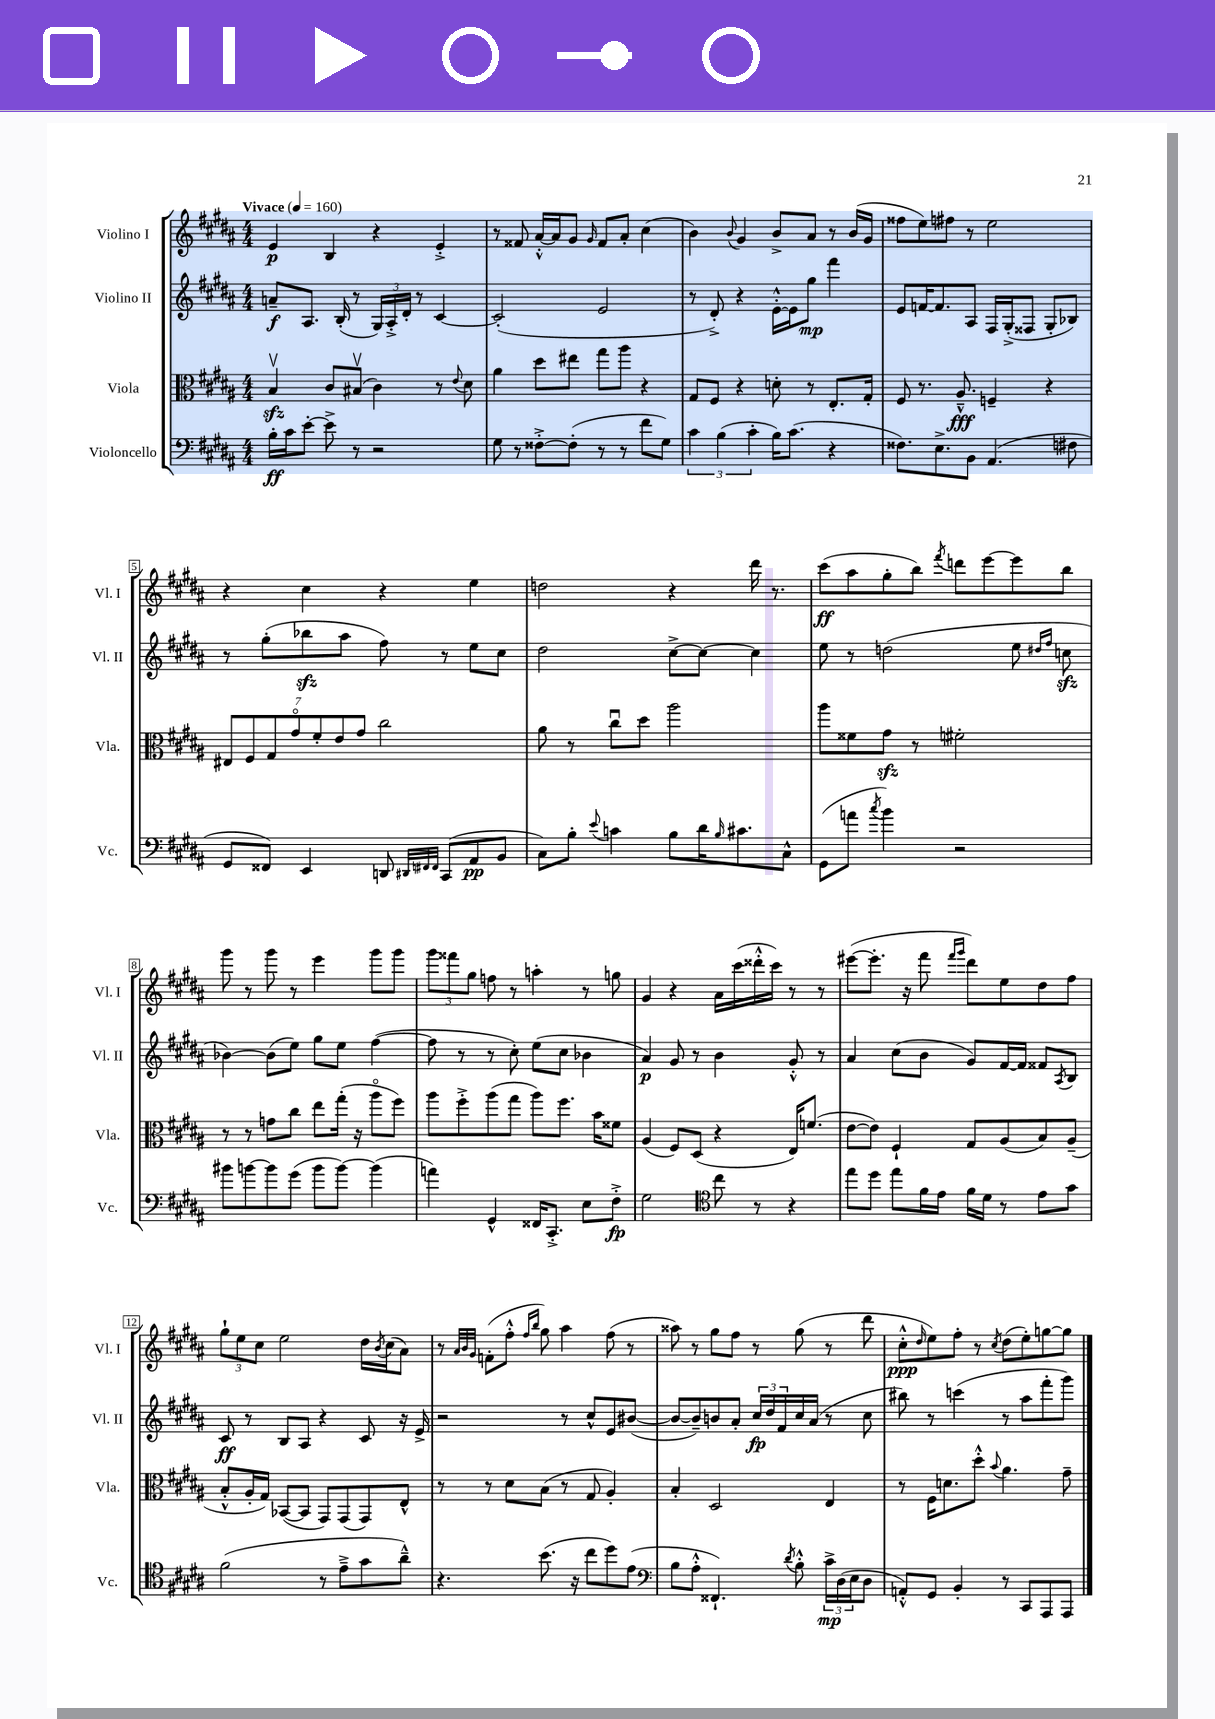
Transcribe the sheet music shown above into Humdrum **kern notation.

**kern	**kern	**kern	**kern
*staff4	*staff3	*staff2	*staff1
*clefF4	*clefC3	*clefG2	*clefG2
*k[f#c#g#d#a#]	*k[f#c#g#d#a#]	*k[f#c#g#d#a#]	*k[f#c#g#d#a#]
*M4/4	*M4/4	*M4/4	*M4/4
*MM160	*MM160	*MM160	*MM160
16B'	4Bv	8a~	4e
16c#	.	.	.
[8e'	.	8.A#	.
8e^]	8c#	.	4B
.	.	(16B'	.
8r	(8B#v	8r	.
2r	4c#)	24G#)	4r
.	.	24A#'^	.
.	.	24d#'	.
.	.	8r	.
.	8r	[4c#	4e'^
.	8qqe	.	.
.	8d#	.	.
=	=	=	=
8G#	4a#	(2c#']	8r
8r	.	.	8f##
[8F##'^	8dd#	.	[16a#'^^
.	.	.	16a#]
(8F##']	8ee#	.	8g#
.	.	.	16qqg#
8r	8gg#	2e	8f##
8r	8aa#	.	8a#'
8f#	4r	.	(4cc#
8G#)	.	.	.
=	=	=	=
6c#	8G#	8r	4b)
.	8F#	8d#'^)	.
(6B	.	.	.
.	.	.	8qqb
.	4r	4r	4g#
6c#'	.	.	.
16B)	8d'	[16e'^^	8b^
(8.c#	.	16e]	.
.	8r	8gg#	8a#
4r	8.E'	4fff#	8r
.	.	.	(16b
.	16G#'	.	16g#
=	=	=	=
8.F##)	8F#	8e	8ff##
.	8.r	[16f	8ee)
8.E^	.	8.f]	.
.	.	.	8ff#
.	8.A#~^^	.	.
8BB	.	8A#	8r
(4.AA#	4F~	16F#	2ee
.	.	(16G#'^	.
.	.	8F##	.
.	4r	8G#'	.
8F#	.	8B-)	.
=	=	=	=
8GG#	14E#	8r	4r
.	14F#	.	.
8FF##)	.	(8gg#'	.
.	14G#	.	.
.	14g#o	.	.
4EE	.	8bb-	4cc#
.	14f#'	.	.
.	14e	.	.
.	.	8aa#	.
.	14g#	.	.
8DD	2cc#	8ff#)	4r
32qqDD#	.	.	.
32qqFF#	.	.	.
32qqFF#	.	.	.
(8CC#	.	8r	.
8AA#	.	8ee	4ee
8BB	.	8cc#	.
=	=	=	=
8C#)	8a#	2dd#	2dd
8B'	8r	.	.
8qqe	.	.	.
4c	8cc#u	.	.
.	8dd#	.	.
8B	2aa#	[8cc#^	4r
16d#	.	8cc#_	.
16qqB	.	.	.
8.c#	.	.	.
.	.	4cc#]	16ddd#
.	.	.	8.r
8C#^^	.	.	.
=	=	=	=
(8GG#	8aa#	8ee	(8ccc#
8a	8f##	8r	8aa#
8qcc#	.	.	.
4b)	8g#	(2dd	8gg#'
.	8r	.	8bb)
.	.	.	8qfff#
2r	2f#'	.	8ddd
.	.	.	[8eee
.	.	8ee	8eee]
.	.	16qqdd#	.
.	.	16qqff#	.
.	.	8cc	8bb
=	=	=	=
8b#	8r	[4b-)	8ggg#
[8b	8r	.	8r
8b]	8g	(8b-]	8ggg#
(8g#	8cc#	8ee)	8r
8b	8ee	8gg#	4eee
[8b)	(16gg#'	8ee	.
.	16r	.	.
(4b]	8aa#o	([4ff#	8ggg#
.	8ff#)	.	8ggg#
=	=	=	=
4a)	8aa#	8ff#]	12ggg#
.	.	.	12fff##
.	8ff#'^	8r	.
.	.	.	12gg#
4GG#^^	(8aa#	8r	8ff
.	8gg#	8cc#')	8r
16FF##	8aa#)	(8ee	4aa'
8.CC#'^	.	.	.
.	8.ff#	8cc#	.
8E	.	4b-	8r
.	16b	.	.
8F#'^	8f##	.	8gg
=	=	=	=
2G#	(4A#	4a#)	4g#
.	8F#)	8g#	4r
.	(8D#	8r	.
*clefC4	*	*	*
8cc#	4r	4b	16a#
.	.	.	(16ccc#
8r	.	.	16ddd##'^^
.	.	.	16ccc#)
4r	16E)	8g#'^^	8r
.	(8.f	.	.
.	.	8r	8r
=	=	=	=
8ee	[8e	4a#	([8eee#
8dd#	8e])	.	8.eee#']
8ee	4F#`	(8cc#	.
.	.	.	16r
16f#	.	8b	8fff#
16e	.	.	.
.	.	.	16qqfff#
.	.	.	16qqggg#
16f#	8G#	8g#)	8ddd#)
16d#	.	.	.
8r	(8A#	[16f#	8ee
.	.	16f#]	.
8e	8B)	8f##	8dd#
.	.	8qA#	.
8g#	(8A#~	8B	8ff#
=	=	=	=
(2f#	8B'^^	8c#	12gg#`
.	.	.	12ee
.	16A#'	8r	.
.	.	.	12cc#
.	16G#)	.	.
.	([8BB-	8B	2ee
.	8BB-]	8A#	.
8r	8GG#)	4r	.
8e~^	(8GG#	.	.
8g#	8GG#)	8c#	16dd#
.	.	.	8qb
.	.	.	(16cc#
8a#~^^)	8E^^	16r	8a#)
.	.	16e^	.
=	=	=	=
4.r	8r	2r	8r
.	.	.	32qqa#
.	.	.	32qqb
.	.	.	32qqg#
.	8r	.	(8f'
.	8d#	.	8ff#'^^
.	.	.	16qqff#
.	.	.	16qqbb
(8.b	(8B	.	8gg#)
.	8r	8r	4aa#
16r	.	.	.
8cc#	8G#	8cc#^^	.
8dd#)	4A#')	8e	(8ff#
(8e	.	([8b#	8r
=	=	=	=
*clefF4	*	*	*
8B	4B'	8b#_	8aa##)
8A#'^^	.	8b#~])	8r
4.FF##`)	2D#	8b	8gg#
.	.	8a#'	8ff#
.	.	24cc#	8r
.	.	24dd#	.
.	.	24f#	.
8qd#	.	.	.
8B'^^	.	16cc#	(8gg#
.	.	(16a#	.
24c#^	4E	8r	8r
(24D#	.	.	.
24E	.	.	.
8D#	.	8cc#	8ddd#
=	=	=	=
8AA'^^)	8r	8bb#)	8cc#'^^
.	.	.	16qqdd#
8GG#	16F#	8r	8ee)
.	8.d	.	.
4BB'	.	(4ccc	8ff#'
.	8dd#'^^	.	8r
.	8qqb	.	8qcc#
8r	4.a#	8r	(8dd#
8CC#	.	8aa#	8ee')
8AAA#	.	8fff#'	[8gg
8AAA#	8g#~	8ggg#)	8gg]
==	==	==	==
*-	*-	*-	*-
